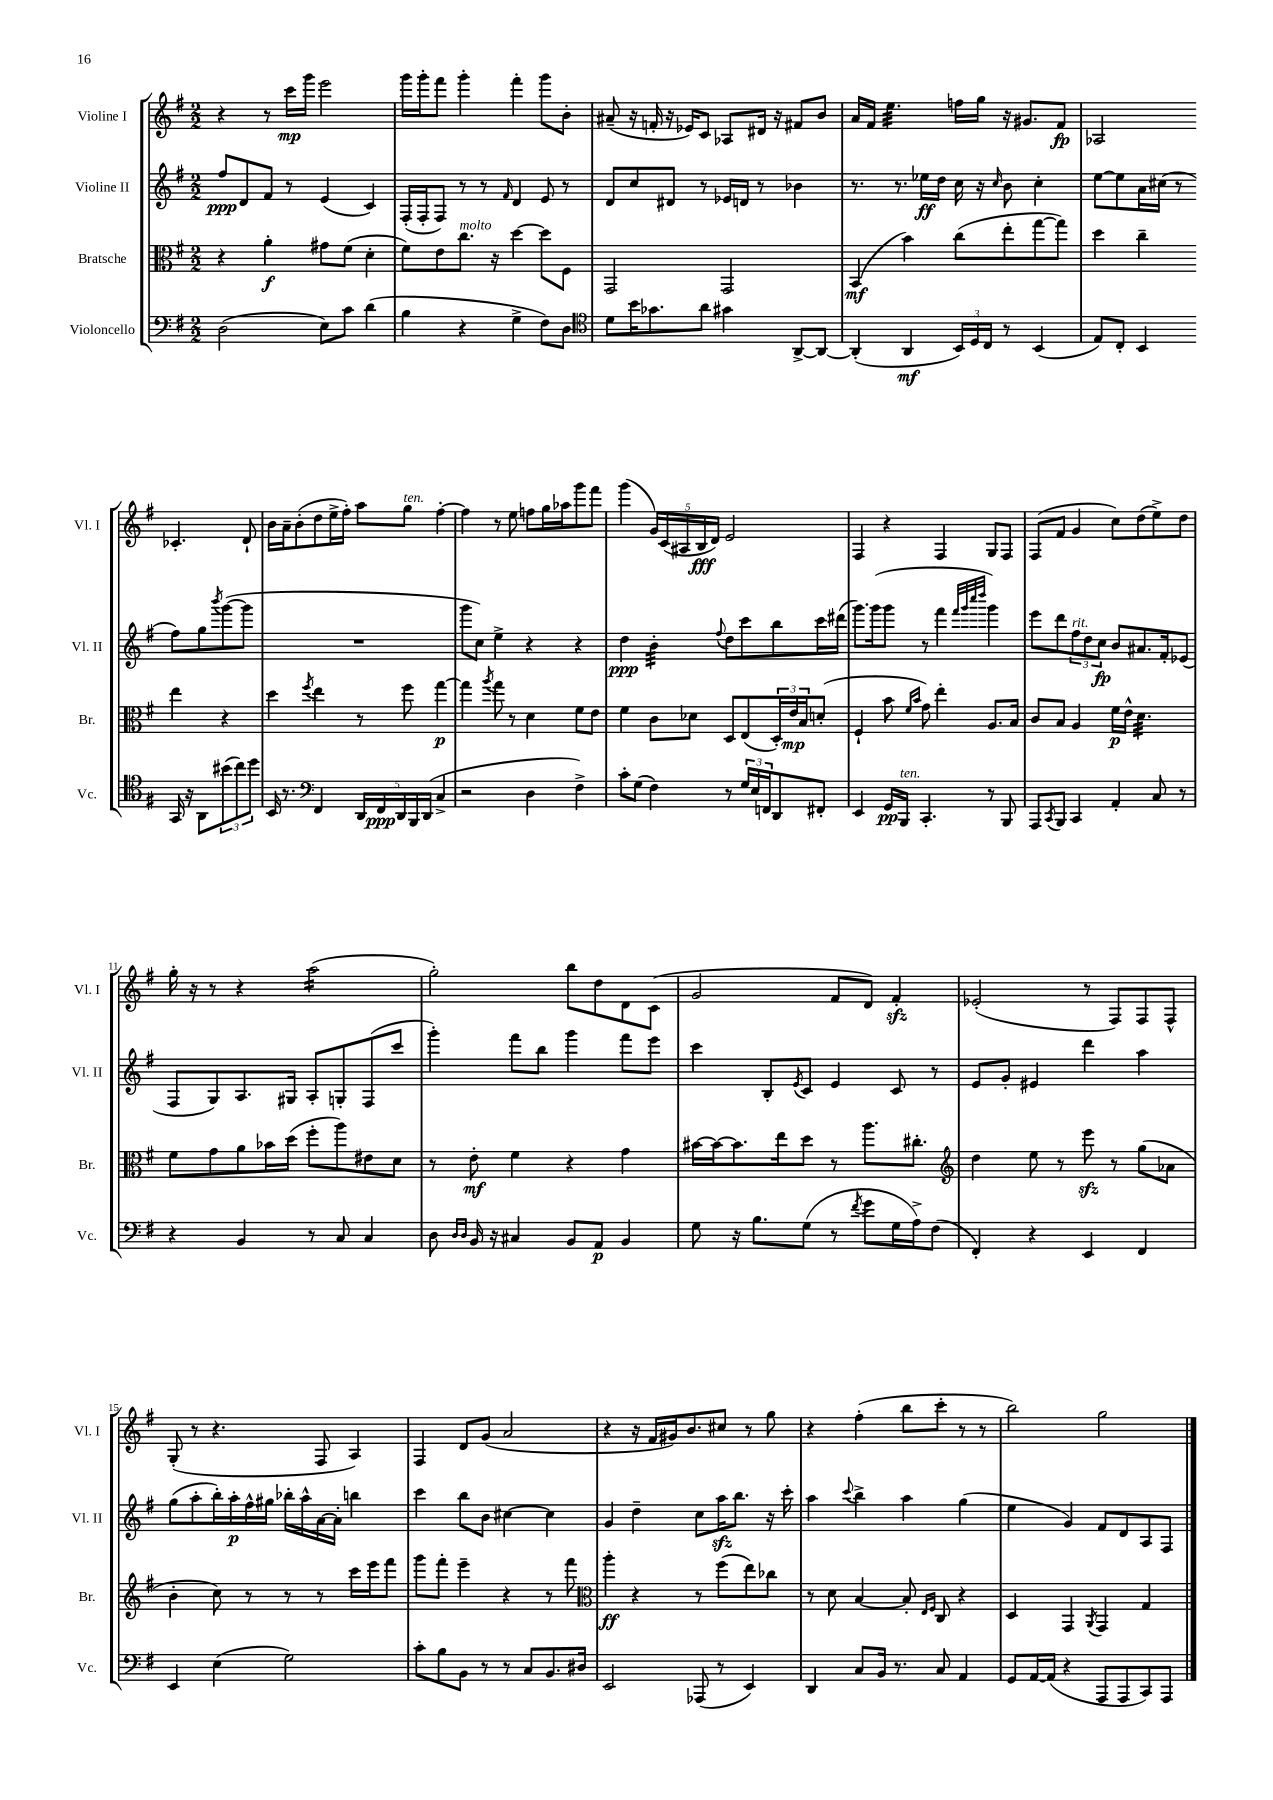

**kern	**kern	**kern	**kern
*staff4	*staff3	*staff2	*staff1
*clefF4	*clefC3	*clefG2	*clefG2
*k[f#]	*k[f#]	*k[f#]	*k[f#]
*M2/2	*M2/2	*M2/2	*M2/2
(2D\	4r	8ff#/L	4r
.	.	8d/	.
.	4a'\	8f#/J	8r
.	.	8r	16ccc\LL
.	.	.	16ggg\JJ
8E\L)	8g#\L	(4e/	2eee\
8c\J	(8f#\J	.	.
(4d\	4d'\	4c/)	.
=	=	=	=
4B\	8f#\L)	(16F#'/LL	16ggg\LL
.	.	16F#'/J	16ggg'\J
.	8e\	8F#/J)	8fff#\J
4r	8.cc\J	8r	4ggg'\
.	.	8r	.
.	16r	.	.
.	.	16qqf#/	.
4G^\	[4dd\	4d/	4fff#'\
8F#\L)	8dd\]L	8e/	8ggg\L
8D\J	8F#\J	8r	8b'\J
=	=	=	=
*clefC4	*	*	*
8d\L	2GG/	8d/L	(8a#~/
16b\K	.	8cc/	16r
8.g-\	.	.	16f'/
.	.	8d#/J	16r
.	.	.	16e-/LK)
8a\J	.	8r	8c/J
4g#\	2GG/	16e-/LL	8A-/L
.	.	16d/JJ	.
.	.	8r	16d#/Jk
.	.	.	16r
[8AA^/L	.	4b-\	8f#/L
8AA/_J	.	.	8b/J
=	=	=	=
(4AA'/]	(4BB/	8.r	16a/LL
.	.	.	16f#/JJ
.	.	.	4.ee\
.	.	8.r	.
4AA/	4b\)	.	.
.	.	16ee-\LL	.
.	.	16dd\JJ	.
24BB/LL)	(8cc\L	16cc\	16ff\LL
24D/	.	.	.
.	.	16r	16gg\JJ
24C/JJ	.	.	.
.	.	16qqcc/	.
8r	8ee'\	8b\	16r
.	.	.	8.g#/L
(4BB/	[8gg\	4cc'\	.
.	8gg\]J)	.	8f#/J
=	=	=	=
8E/L)	4dd\	[8ee\L	2A-/
8C'/J	.	8ee\]	.
4BB/	4cc~\	16a\L	.
.	.	(16cc#\JJ	.
.	.	8r	.
16GG/	4ee\	8ff#\L)	4.c-'/
16r	.	.	.
8AA\L	.	8gg\	.
.	.	8qbbb/	.
(12b#\	4r	([8ggg\	.
12cc\)	.	.	.
.	.	8ggg\]J	8d`/
12dd\J	.	.	.
=	=	=	=
16BB/	4dd\	1r	16b\LL
8.r	.	.	16a~\J
.	.	.	(8b'\
*clefF4	*	*	*
.	8qff#/	.	.
4FF#/	4ee\	.	8dd\
.	.	.	16ee^\L
.	.	.	16ff#'\JJ)
20DD/LL	8r	.	8aa\L
20FF#/	.	.	.
20DD/	.	.	.
.	8ff#\	.	8gg\J
20BBB/	.	.	.
(20DD/JJ	.	.	.
4C^/	[4gg\	.	[4ff#'\
=	=	=	=
2r	4gg\]	8ggg\L	4ff#\]
.	.	8cc\J)	.
.	8qaa/	.	.
.	8gg\	4ee^\	8r
.	8r	.	8ee\
4D\	4d\	4r	8ff\L
.	.	.	16gg\L
.	.	.	16aa-\J
4F#^\)	8f#\L	4r	8ggg\
.	8e\J	.	8fff#\J
=	=	=	=
8c'\L	4f#\	4dd\	(4ggg\
(8G\J	.	.	.
4F#\)	8c\L	4b'\	20g/LL)
.	.	.	(20c/
.	.	.	20A#/
.	8d-\J	.	.
.	.	.	20B/
.	.	.	20d/JJ)
.	.	8qqff#/	.
8r	8D/L	8dd\L	2e/
24G/LL	(8E/	8ccc\	.
24E/	.	.	.
24FF/J	.	.	.
8DD/	24D'/L)	8bb\	.
.	24e/	.	.
.	24B/J	.	.
8FF#'/J	(8d'/J	16ccc\L	.
.	.	(16ddd#\JJ	.
=	=	=	=
4EE/	4F#`/	8.ggg\L)	4F#/
.	.	(16ggg\k	.
16GG/LL	8b\	8ggg\J	4r
16BBB/JJ	.	.	.
.	16qqf#/LL	.	.
.	16qqb/JJ	.	.
4.CC'/	8g\)	8r	.
.	4ee'\	4fff#\	4F#/
.	.	32qqfff#/LLL	.
.	.	32qqggg/	.
.	.	32qqcccc/	.
.	.	32qqdddd/JJJ	.
8r	8.A/L	4ggg\)	8G/L
8BBB/	.	.	8F#/J
.	16B/Jk	.	.
=	=	=	=
8AAA/L	8c/L	8eee\L	(8F#/L
8qCC/	.	.	.
8BBB/J	8B/J	8ddd\	8f#/J
4CC/	4A/	12ff#\	4g/
.	.	12dd\	.
.	.	12cc\J	.
4AA'/	16f#\LL	8b/L	8cc\L)
.	16e^^\JJ	.	.
.	4.d\	8.a#/	(8dd\
8C/	.	.	8ee^\)
.	.	16f#'/k	.
8r	.	(8e-/J	8dd\J
=	=	=	=
4r	8f#\L	8F#/L	16gg'\
.	.	.	16r
.	8g\	8G/)	8r
4BB/	8a\	8.A/	4r
.	16b-\L	.	.
.	(16dd\JJ	16G#/Jk	.
8r	8ff#'\L	8A'/L	(2aa\
8C/	8aa\)	8G'/	.
4C/	8e#\	(8F#/	.
.	8d\J	8ccc/J	.
=	=	=	=
8D\	8r	4ggg'\)	2gg'\)
16qqD/LL	.	.	.
16qqD/JJ	.	.	.
16BB/	8e'\	.	.
16r	.	.	.
4C#/	4f#\	8fff#\L	.
.	.	8bb\J	.
8BB/L	4r	4ggg\	8bb\L
8AA/J	.	.	8dd\
4BB/	4g\	8fff#\L	8d\
.	.	8eee\J	(8c\J
=	=	=	=
8G\	[16b#\LL	4ccc\	2g/
.	16b#\_J	.	.
16r	8.b#\]	.	.
8.B\L	.	.	.
.	.	8B'/L	.
.	16ee\k	.	.
.	.	8qe/	.
(8G\J	8dd\J	8c/J	.
8r	8r	4e/	8f#/L
8qf#/	.	.	.
8g\L	8.aa\L	.	8d/J)
16G\L	.	8c/	4f#'/
16A^\J)	8.cc#'\J	.	.
(8F#\J	.	8r	.
=	=	=	=
*	*clefG2	*	*
4FF#'/)	4dd\	8e/L	(2e-'/
.	.	8g'/J	.
4r	8ee\	4e#/	.
.	8r	.	.
4EE/	8eee\	4ddd\	8r
.	8r	.	8F#/L)
4FF#/	(8gg\L	4aa\	8F#/
.	8a-\J	.	8F#^^/J
=	=	=	=
4EE/	4b'\	(8gg\L	(8G'/
.	.	8aa'\	8r
(4E\	8cc\)	16bb'\L)	4.r
.	.	16aa'\	.
.	8r	16ff#^^\	.
.	.	16gg#\JJ	.
2G\)	8r	16bb-'\LL	.
.	.	16aa^^\	.
.	8r	[16a\	8F#/
.	.	16a'\]JJ	.
.	16ccc\LL	4bb\	4A/)
.	16eee\J	.	.
.	8fff#\J	.	.
=	=	=	=
8c'\L	8ggg\L	4ccc\	4F#/
8B\	8fff#'\J	.	.
8BB\J	4eee~\	8bb\L	8d/L
8r	.	8b\J	(8g/J
8r	4r	[4cc#\	2a/
8C/L	.	.	.
8.BB/	8r	4cc#\]	.
.	8fff#\	.	.
16D#/Jk	.	.	.
=	=	=	=
*	*clefC3	*	*
2EE/	4aa'\	4g/	4r
.	4r	4dd~\	16r
.	.	.	16f#/LL
.	.	.	16g#/J)
.	.	.	8.b/
(8AAA-/	8r	8cc\L	.
8r	(8ff#\L	16aa\K	8cc#/J
.	.	8.bb\J	.
4EE/)	8ee\)	.	8r
.	8cc-\J	16r	8gg\
.	.	16ccc'\	.
=	=	=	=
4DD/	8r	4aa\	4r
.	8d\	.	.
.	.	8qqccc/	.
8C/L	[4B/	4bb^\	(4ff#'\
16BB/Jk	.	.	.
8.r	.	.	.
.	8B'/]	4aa\	8bb\L
.	16qqE/LL	.	.
.	16qqF#/JJ	.	.
8C/	8C/	.	8ccc'\J
4AA/	4r	(4gg\	8r
.	.	.	8r
=	=	=	=
8GG/L	4D/	4ee\	2bb\)
[16AA/L	.	.	.
(16AA/]JJ	.	.	.
4r	4GG/	4g/)	.
.	8qAA/	.	.
8AAA/L	4GG/	8f#/L	2gg\
8AAA/	.	8d/	.
8CC/)	4G/	8A/	.
8AAA/J	.	8F#/J	.
==	==	==	==
*-	*-	*-	*-
